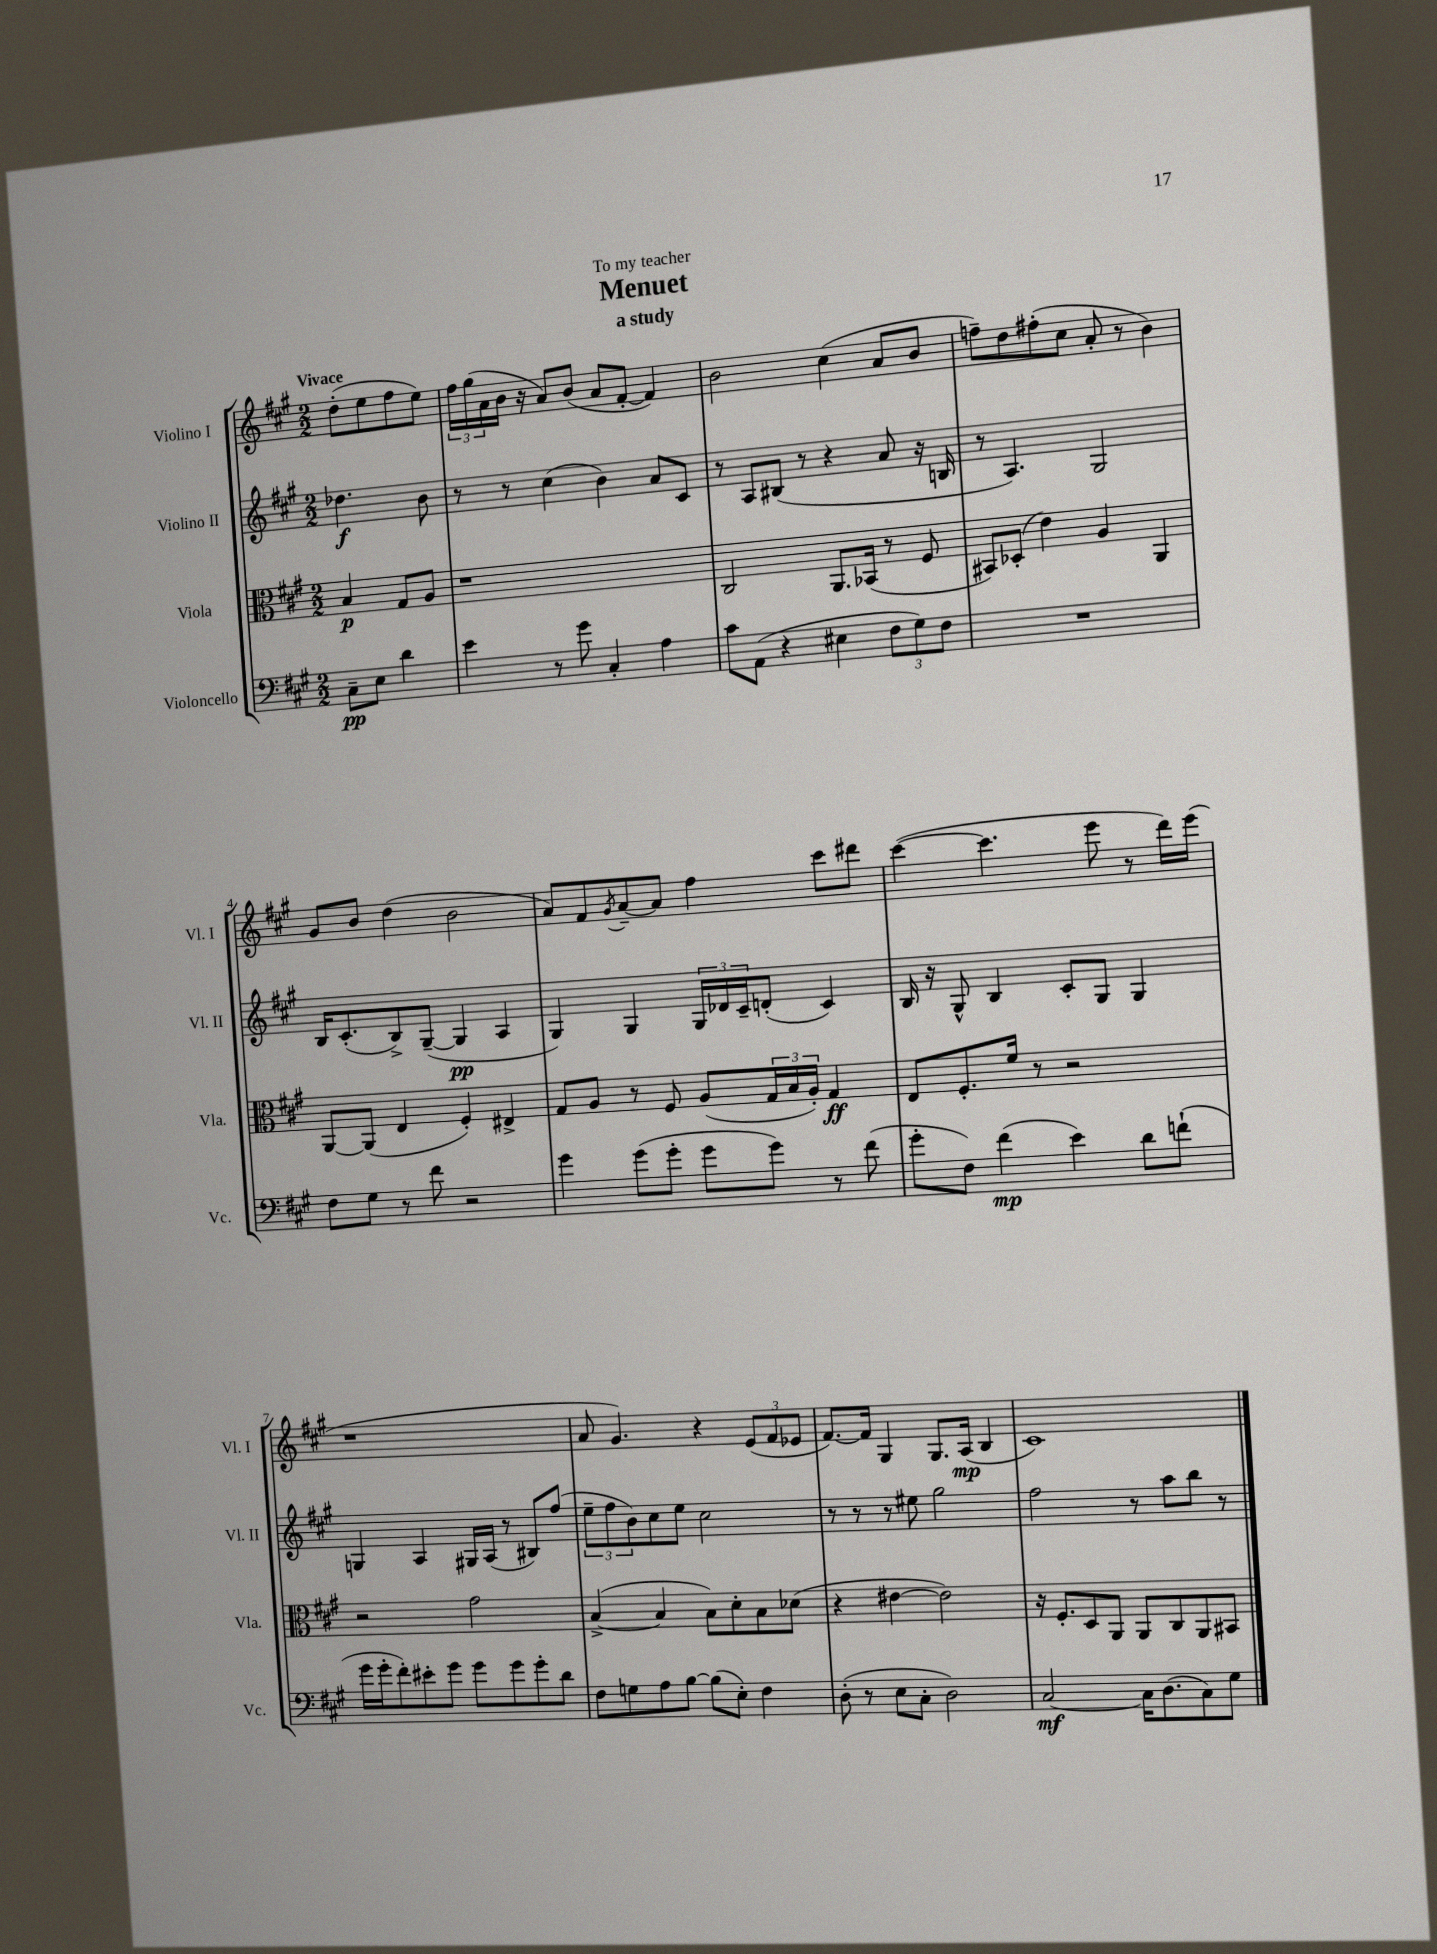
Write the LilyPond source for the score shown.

\header { title = "Menuet" subtitle = "a study" dedication = "To my teacher" }
<<
\new StaffGroup <<
\new Staff = "s0" \with { instrumentName = "Violino I" shortInstrumentName = "Vl. I" } {
    \clef treble \key a \major \numericTimeSignature \time 2/2 \partial 2 \tempo "Vivace"
    d''8-.( e''8 fis''8 e''8) |
    \tuplet 3/2 { fis''16 gis''16( a'16 } b'16 r16 a'8) b'8( a'8 fis'8~-. fis'4) |
    b'2 cis''4( a'8 b'8 |
    f''8--) d''8 fis''8-.( cis''8 a'8-. r8 b'4) |
    gis'8 b'8 d''4( b'2 |
    a'8) fis'8 \acciaccatura { gis'8 } a'8~-- a'8 fis''4 cis'''8 dis'''8 |
    cis'''4~( cis'''4. e'''8 r8 d'''16) e'''16( |
    r1 |
    a'8 gis'4.) r4 \tuplet 3/2 { e'8( fis'8 ees'8 } |
    fis'8.~) fis'16 gis4 gis8. a16\mp( b4 |
    cis'1) \bar "|." |
}
\new Staff = "s1" \with { instrumentName = "Violino II" shortInstrumentName = "Vl. II" } {
    \clef treble \key a \major \numericTimeSignature \time 2/2 \partial 2
    des''4.\f b'8 |
    r8 r8 cis''4( b'4) a'8 cis'8 |
    r8 a8 bis8( r8 r4 a'8 r16 b16 |
    r8 a4.) gis2 |
    b16 cis'8.-.( b8->) gis8~--( gis4\pp a4 |
    gis4) gis4 \tuplet 3/2 { gis16 des'16 cis'16-- } d'8-.( cis'4) |
    b16 r16 gis8-^ b4 cis'8-. gis8 gis4 |
    g4 a4 gis16 a16( r8 bis8) fis''8( |
    \tuplet 3/2 { e''8-- fis''8 b'8) } cis''8 e''8 cis''2 |
    r8 r8 r8 eis''8 gis''2 |
    fis''2 r8 a''8 b''8 r8 \bar "|." |
}
\new Staff = "s2" \with { instrumentName = "Viola" shortInstrumentName = "Vla." } {
    \clef alto \key a \major \numericTimeSignature \time 2/2 \partial 2
    b4\p gis8 a8 |
    r1 |
    cis2 a,8. bes,16( r8 fis8 |
    bis,8) des8-.( e'4) a4 a,4 |
    a,8~ a,8( e4 fis4-.) eis4-> |
    gis8 a8 r8 fis8 a8( \tuplet 3/2 { gis16 b16 a16-.) } gis4\ff |
    e8 fis8.-. fis'16 r8 r2 |
    r2 gis'2 |
    b4~->( b4 b8) d'8-. b8 des'8( |
    r4 eis'4~ eis'2) |
    r16 fis8.-. d8 a,8 a,8 cis8 a,8 bis,8 \bar "|." |
}
\new Staff = "s3" \with { instrumentName = "Violoncello" shortInstrumentName = "Vc." } {
    \clef bass \key a \major \numericTimeSignature \time 2/2 \partial 2
    cis8--\pp e8 d'4 |
    e'4 r8 gis'8 cis4-. a4 |
    cis'8 a,8( r4 eis4 \tuplet 3/2 { fis8 gis8) fis8 } |
    R1 |
    fis8 gis8 r8 fis'8 r2 |
    gis'4 gis'8( gis'8-. gis'8 gis'8) r8 fis'8( |
    gis'8-. fis8) fis'4\mp( e'4) d'8 f'8-!( |
    gis'16 gis'16-. fis'8-.) eis'8-. gis'8 gis'8 gis'8 gis'8-. d'8 |
    fis8 g8 a8 b8~ b8( e8-.) fis4 |
    d8-.( r8 e8 cis8-. d2) |
    cis2~\mf cis16 d8.( cis8) gis8 \bar "|." |
}
>>
>>
